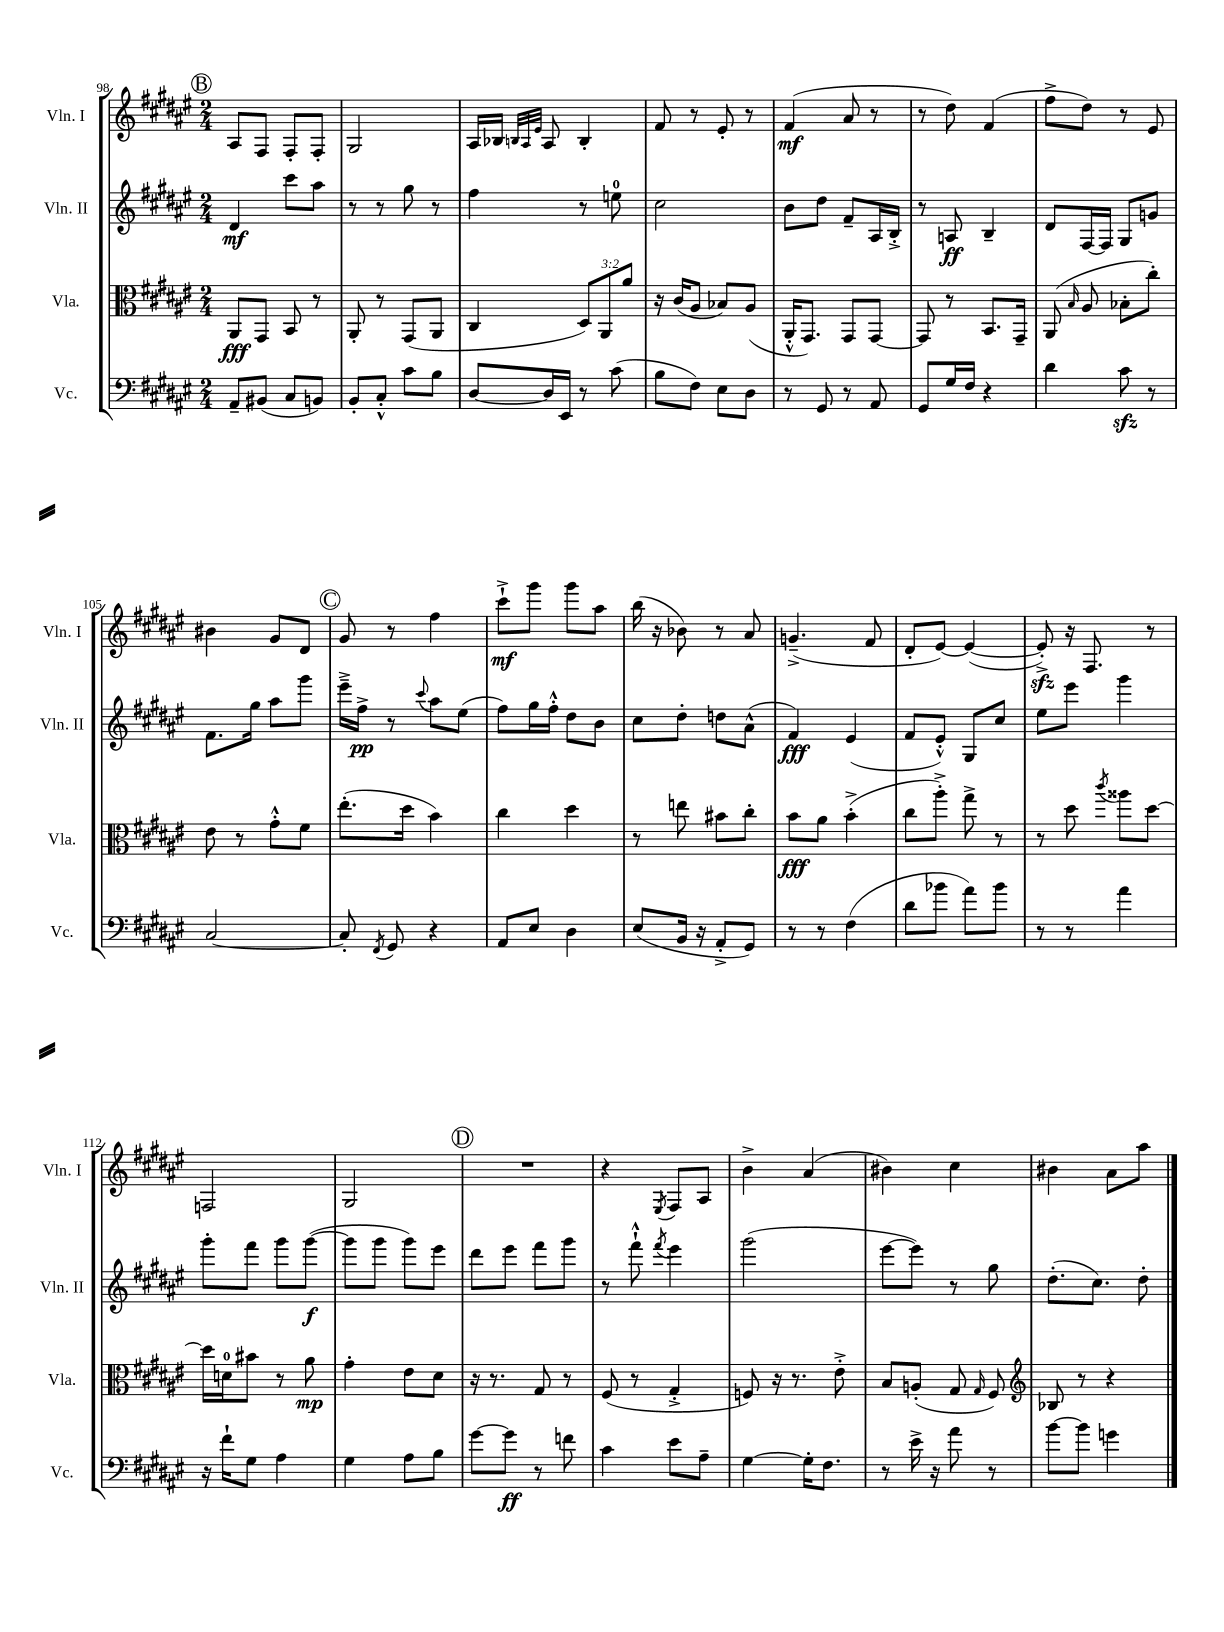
<<
\new StaffGroup <<
\new Staff = "s0" \with { instrumentName = "Vln. I" shortInstrumentName = "Vln. I" } {
    \clef treble \key fis \major \numericTimeSignature \time 2/4
    \autoBeamOff \mark \markup { \circle "B" } ais8[ fis8] fis8[-. fis8]-. |
    gis2 |
    ais16[ bes16] \grace { b32[ ais32 eis'32] } ais8 b4-. |
    fis'8 r8 eis'8-. r8 |
    fis'4\mf( ais'8 r8 |
    r8 dis''8) fis'4( |
    fis''8[-> dis''8]) r8 eis'8 |
    bis'4 gis'8[ dis'8] |
    \mark \markup { \circle "C" } gis'8 r8 fis''4 |
    cis'''8[-!->\mf gis'''8] gis'''8[ ais''8] |
    b''16( r16 bes'8) r8 ais'8 |
    g'4.--->( fis'8 |
    dis'8[-. eis'8]~) eis'4~( |
    eis'8-.->\sfz) r16 fis8. r8 |
    f2 |
    gis2 |
    \mark \markup { \circle "D" } R2 |
    r4 \acciaccatura { eis8 } fis8[ ais8] |
    b'4-> ais'4( |
    bis'4) cis''4 |
    bis'4 ais'8[ ais''8] \bar "|." |
}
\new Staff = "s1" \with { instrumentName = "Vln. II" shortInstrumentName = "Vln. II" } {
    \clef treble \key fis \major \numericTimeSignature \time 2/4
    \autoBeamOff \mark \markup { \circle "B" } dis'4\mf cis'''8[ ais''8] |
    r8 r8 gis''8 r8 |
    fis''4 r8 e''8-0 |
    cis''2 |
    b'8[ dis''8] fis'8[-- ais16 b16]-.-> |
    r8 a8\ff b4-- |
    dis'8[ fis16~ fis16] gis8[ g'8] |
    fis'8.[ gis''16] ais''8[ gis'''8] |
    \mark \markup { \circle "C" } eis'''16[---> fis''16]->\pp r8 \appoggiatura { cis'''8 } ais''8[ eis''8]( |
    fis''8[) gis''16 fis''16]-.-^ dis''8[ b'8] |
    cis''8[ dis''8]-. d''8[ ais'8]-^( |
    fis'4\fff) eis'4( |
    fis'8[ eis'8]-.-^) gis8[ cis''8] |
    eis''8[ eis'''8] gis'''4 |
    gis'''8[-. fis'''8] gis'''8[ gis'''8]~\f( |
    gis'''8[ gis'''8] gis'''8[) eis'''8] |
    \mark \markup { \circle "D" } dis'''8[ eis'''8] fis'''8[ gis'''8] |
    r8 fis'''8-!-^ \acciaccatura { fis'''8 } eis'''4 |
    gis'''2( |
    eis'''8[~ eis'''8]) r8 gis''8 |
    dis''8.[-.( cis''8.]) dis''8-. \bar "|." |
}
\new Staff = "s2" \with { instrumentName = "Vla." shortInstrumentName = "Vla." } {
    \clef alto \key fis \major \numericTimeSignature \time 2/4 \override Staff.TupletNumber.text = #tuplet-number::calc-fraction-text
    \autoBeamOff \mark \markup { \circle "B" } ais,8[\fff gis,8] b,8 r8 |
    ais,8-. r8 gis,8[( ais,8] |
    cis4 \tuplet 3/2 { dis8[) ais,8 ais'8] } |
    r16 cis'16[( ais8] bes8[) ais8]( |
    ais,16[-.-^ gis,8.]) gis,8[ gis,8]~ |
    gis,8 r8 b,8.[ gis,16]-- |
    ais,8( \grace { b16 } ais8 bes8[-. cis''8]-.) |
    eis'8 r8 gis'8[-.-^ fis'8] |
    \mark \markup { \circle "C" } eis''8.[-.( dis''16] b'4) |
    cis''4 dis''4 |
    r8 e''8 bis'8[ cis''8]-. |
    b'8[\fff ais'8] b'4-.->( |
    cis''8[ ais''8]-.->) gis''8-> r8 |
    r8 dis''8 \acciaccatura { cis'''8 } aisis''8[ dis''8]~ |
    dis''16[ d'16-0 bis'8] r8 ais'8\mp |
    gis'4-. eis'8[ dis'8] |
    \mark \markup { \circle "D" } r16 r8. gis8 r8 |
    fis8( r8 gis4-.-> |
    f8) r16 r8. eis'8-.-> |
    b8[ a8]-.( gis8 \grace { gis16 } fis8) |
    \clef treble bes8 r8 r4 \bar "|." |
}
\new Staff = "s3" \with { instrumentName = "Vc." shortInstrumentName = "Vc." } {
    \clef bass \key fis \major \numericTimeSignature \time 2/4
    \autoBeamOff \mark \markup { \circle "B" } ais,8[-- bis,8]( cis8[ b,8]) |
    b,8[-. cis8]-.-^ cis'8[ b8] |
    dis8[~ dis16 eis,16] r8 cis'8( |
    b8[ fis8]) eis8[ dis8] |
    r8 gis,8 r8 ais,8 |
    gis,8[ gis16 fis16] r4 |
    dis'4 cis'8\sfz r8 |
    cis2~ |
    \mark \markup { \circle "C" } cis8-. \acciaccatura { fis,8 } gis,8 r4 |
    ais,8[ eis8] dis4 |
    eis8[( b,16] r16 ais,8[-.-> gis,8]) |
    r8 r8 fis4( |
    dis'8[ bes'8] ais'8[) bes'8] |
    r8 r8 ais'4 |
    r16 fis'16[-! gis8] ais4 |
    gis4 ais8[ b8] |
    \mark \markup { \circle "D" } gis'8[~ gis'8]\ff r8 f'8 |
    cis'4 eis'8[ ais8]-- |
    gis4~ gis16[-. fis8.] |
    r8 eis'16-> r16 ais'8 r8 |
    b'8[~ b'8] g'4 \bar "|." |
}
>>
>>
\layout { \context { \Score currentBarNumber = #98 } }
